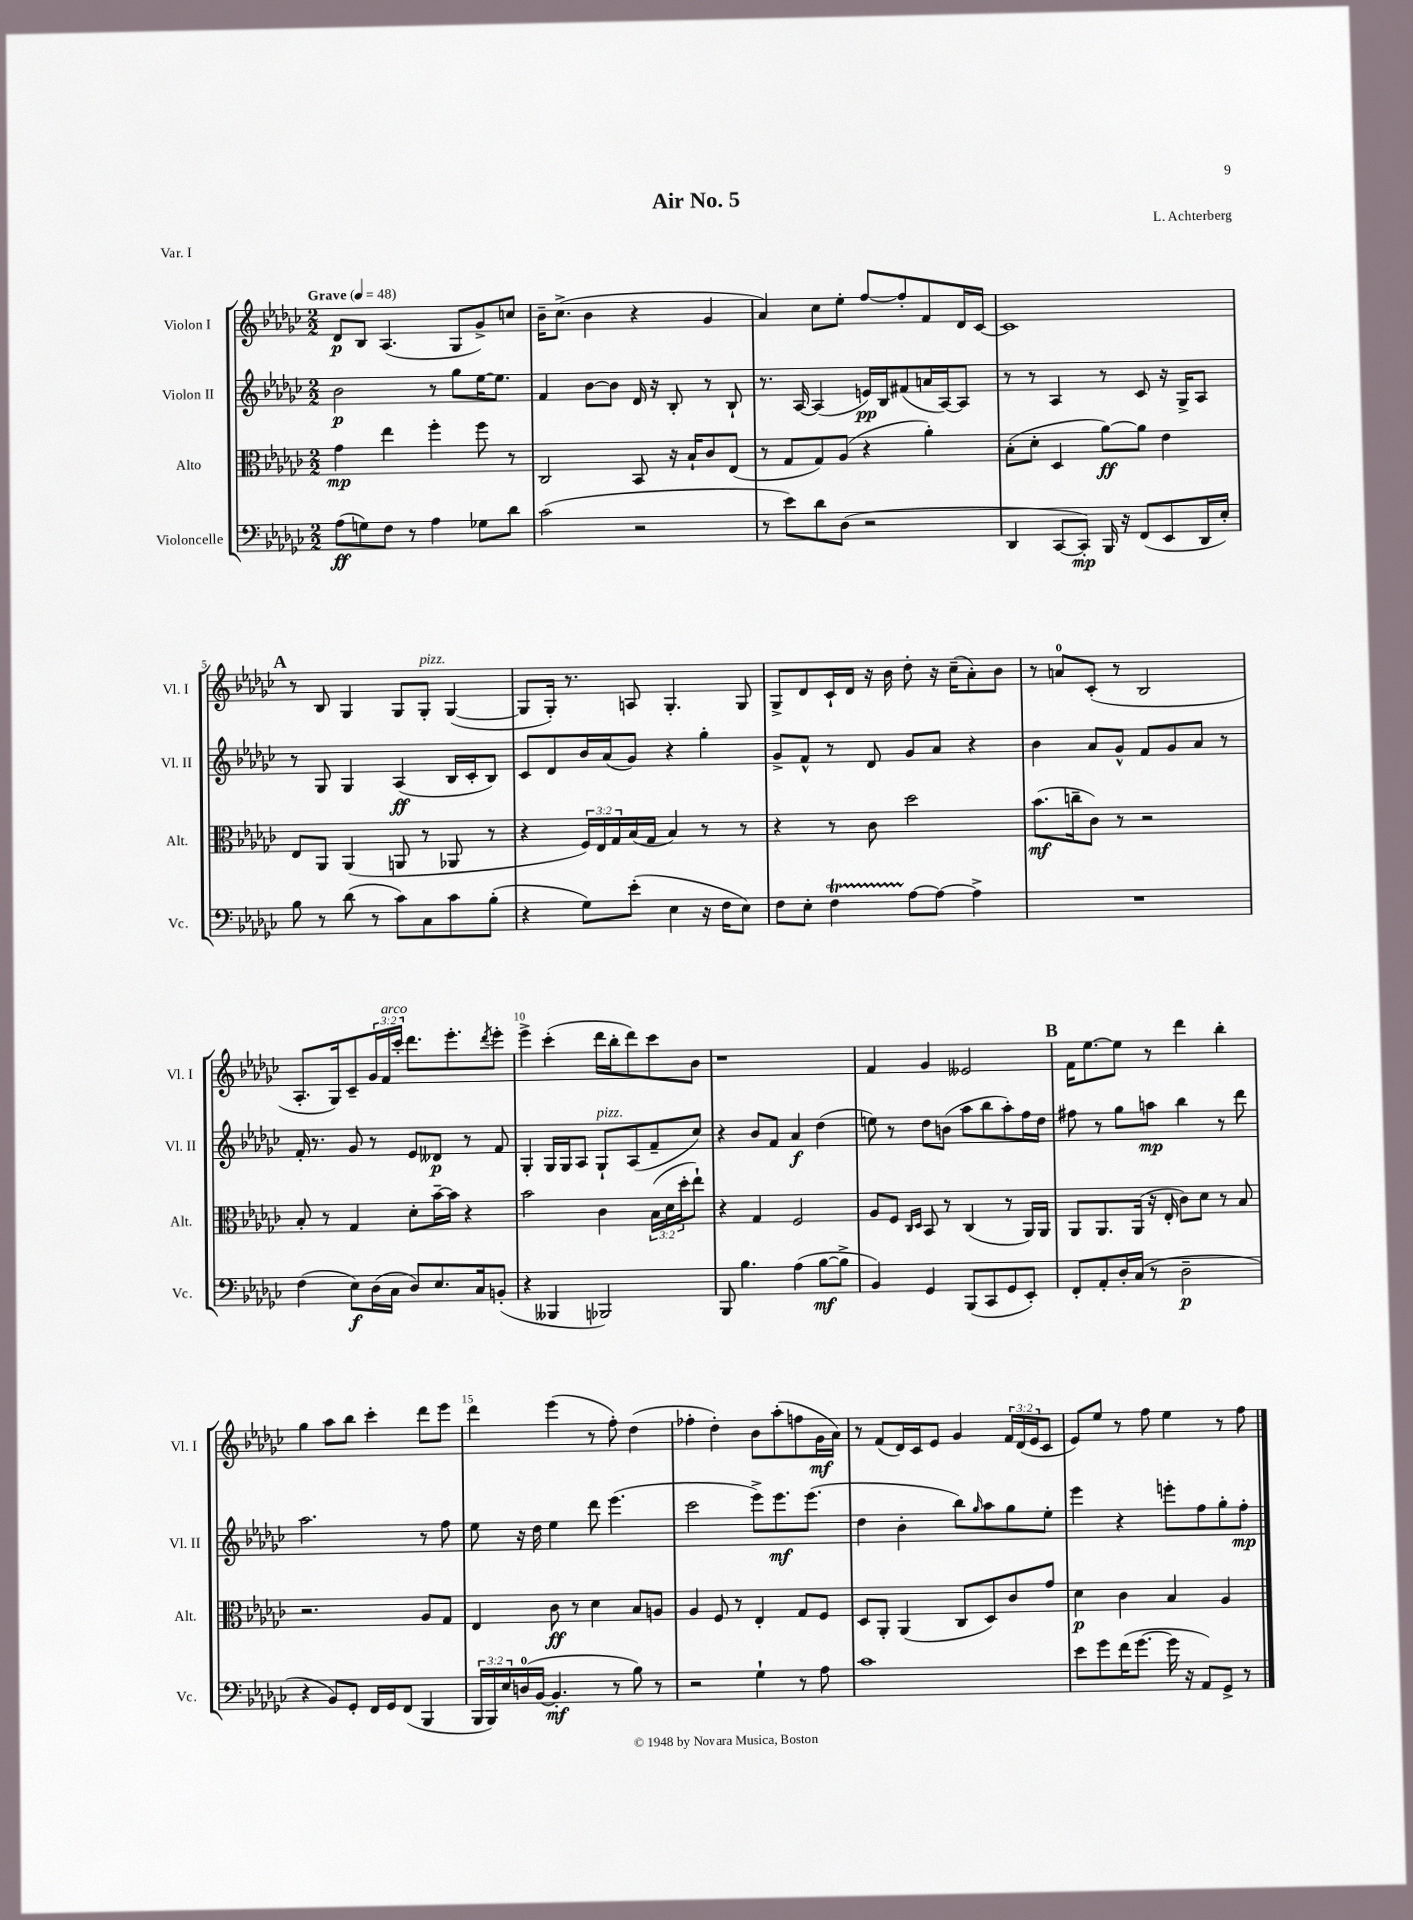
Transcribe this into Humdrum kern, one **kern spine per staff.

**kern	**dynam	**kern	**dynam	**kern	**dynam	**kern	**dynam
*part4	*part4	*part3	*part3	*part2	*part2	*part1	*part1
*staff4	*staff4	*staff3	*staff3	*staff2	*staff2	*staff1	*staff1
*I"Violoncelle	*	*I"Alto	*	*I"Violon II	*	*I"Violon I	*
*I'Vc.	*	*I'Alt.	*	*I'Vl. II	*	*I'Vl. I	*
*clefF4	*	*clefC3	*	*clefG2	*	*clefG2	*
*k[b-e-a-d-g-c-]	*	*k[b-e-a-d-g-c-]	*	*k[b-e-a-d-g-c-]	*	*k[b-e-a-d-g-c-]	*
*M2/2	*	*M2/2	*	*M2/2	*	*M2/2	*
*MM48	*	*MM48	*	*MM48	*	*MM48	*
=1	=1	=1	=1	=1	=1	=1	=1
!	!	!	!	!	!	!LO:TX:a:B:t=Grave	!
(8A-\L	ff	4g-\	mp	2b-\	p	8d-/L	p
8Gn\)	.	.	.	.	.	8B-/J	.
8F\J	.	4ee-\	.	.	.	(4.A-/	.
8r	.	.	.	.	.	.	.
4A-\	.	4ff'\	.	8r	.	.	.
.	.	.	.	8gg-\L	.	8G-/L	.
8G-X\L	.	8ff\	.	[16ee-\K	.	8g-^/)	.
.	.	.	.	8.ee-\J]	.	.	.
8d-\J	.	8r	.	.	.	8ccn/J	.
=2	=2	=2	=2	=2	=2	=2	=2
(2c-\	.	2C-/	.	4f/	.	16b-~\KL	.
.	.	.	.	.	.	(8.cc-^\J	.
.	.	.	.	[8b-\L	.	4b-\	.
.	.	.	.	8b-\J]	.	.	.
2r	.	8BB-/	.	16d-/	.	4r	.
.	.	.	.	16r	.	.	.
.	.	16r	.	8B-'/	.	.	.
.	.	16B-`/KL	.	.	.	.	.
.	.	8c-/	.	8r	.	4g-/	.
.	.	(8E-/J	.	8B-`/	.	.	.
=3	=3	=3	=3	=3	=3	=3	=3
8r	.	8r	.	8.r	.	4a-/)	.
8e-\L)	.	8G-/L	.	.	.	.	.
.	.	.	.	[16A-/	.	.	.
8d-\	.	8G-/)	.	(4A-/]	.	8cc-\L	.
(8D-\J	.	(8A-/J	.	.	.	8ee-'\J	.
2r	.	4r	.	16en/LL)	pp	[8ff/L	.
.	.	.	.	16B-/J	.	.	.
.	.	.	.	(8f#X/	.	8ff'/]	.
.	.	4a-'\)	.	16an/L	.	8f/	.
.	.	.	.	[16A-/J)	.	.	.
.	.	.	.	8A-/J]	.	16d-/L	.
.	.	.	.	.	.	[16c-/JJ	.
=4	=4	=4	=4	=4	=4	=4	=4
4DD-/	.	(8B-'\L	.	8r	.	1c-]	.
.	.	8d-'\J	.	8r	.	.	.
[8CC-/L	.	4D-/	.	4A-/	.	.	.
8CC-'/J])	mp	.	.	.	.	.	.
16BBB-/	.	[8a-\L)	ff	8r	.	.	.
16r	.	.	.	.	.	.	.
(8FF/L	.	8a-\J]	.	8c-/	.	.	.
8EE-/	.	4e-\	.	16r	.	.	.
.	.	.	.	16G-^/KL	.	.	.
16DD-/L	.	.	.	8A-/J	.	.	.
16E-'/JJ)	.	.	.	.	.	.	.
!!LO:LB:g=z
!!LO:REH:place=s1:t=A
=5	=5	=5	=5	=5	=5	=5	=5
8B-\	.	8E-/L	.	8r	.	8r	.
8r	.	8AA-/J	.	8G-/	.	8B-/	.
(8d-\	.	(4AA-/	.	4G-/	.	4G-/	.
8r	.	.	.	.	.	.	.
8c-\L)	.	8AAn/	.	(4A-/	ff	8G-/L	.
!	!	!	!	!	!	!LO:TX:a:i:t=pizz.	!
8C-\	.	8r	.	.	.	8G-'/J	.
8c-\	.	8AA-X/	.	16B-/LL	.	([4G-/	.
.	.	.	.	16c-'/J	.	.	.
(8B-'\J	.	8r	.	8B-/J)	.	.	.
=6	=6	=6	=6	=6	=6	=6	=6
4r	.	4r	.	8c-/L	.	8G-/L]	.
.	.	.	.	8d-/	.	16G-'/Jk)	.
.	.	.	.	.	.	8.r	.
8G-\L)	.	24F/LL)	.	16b-/L	.	.	.
.	.	24E-/	.	.	.	.	.
.	.	.	.	(16a-/J	.	.	.
.	.	24G-/	.	.	.	.	.
(8e-'\J	.	(16B-/	.	8g-/J)	.	8An/	.
.	.	16G-/JJ	.	.	.	.	.
4E-\	.	4B-/)	.	4r	.	4.G-'/	.
16r	.	8r	.	4gg-'\	.	.	.
16F\KL	.	.	.	.	.	.	.
8E-\J)	.	8r	.	.	.	8G-/	.
=7	=7	=7	=7	=7	=7	=7	=7
8F\L	.	4r	.	8g-^/L	.	8G-^/L	.
8E-'\J	.	.	.	8f^^/J	.	8d-/	.
4Ft\	.	8r	.	8r	.	16c-`/L	.
.	.	.	.	.	.	16d-/JJ	.
.	.	8c-\	.	8d-/	.	16r	.
.	.	.	.	.	.	16b-\	.
[8A-\L	.	2dd-\	.	8g-/L	.	8dd-'\	.
8A-\J_	.	.	.	8a-/J	.	16r	.
.	.	.	.	.	.	(16cc-~\KL	.
4A-^\]	.	.	.	4r	.	8a-'\)	.
.	.	.	.	.	.	8b-\J	.
=8	=8	=8	=8	=8	=8	=8	=8
1r	.	(8.b-\L	mf	4b-\	.	8r	.
.	.	.	.	.	.	8an/L	.
.	.	16ccn~\k	.	.	.	.	.
.	.	8c-\J)	.	8a-/L	.	(8c-'/J	.
.	.	8r	.	8g-^^/J	.	8r	.
.	.	2r	.	8f/L	.	2B-/	.
.	.	.	.	8g-/	.	.	.
.	.	.	.	8a-/J	.	.	.
.	.	.	.	8r	.	.	.
!!LO:LB:g=z
=9	=9	=9	=9	=9	=9	=9	=9
(4F\	.	8B-'/	.	16f'/	.	8.A-'/L	.
.	.	.	.	8.r	.	.	.
.	.	8r	.	.	.	.	.
.	.	.	.	.	.	16G-/k)	.
8E-\L)	f	4G-/	.	8g-/	.	8c-~/	.
(16D-\L	.	.	.	8r	.	24g-/L	.
!	!	!	!	!	!	!LO:TX:a:i:t=arco	!
.	.	.	.	.	.	24f/	.
16C-\JJ	.	.	.	.	.	.	.
.	.	.	.	.	.	24ccc-'/JJ	.
8D-/L)	.	8d-'\L	.	8e-/L	.	8.ddd-\L	.
8.E-/	.	[16b-~\L	.	8d--X/J	p	.	.
.	.	16b-\JJ]	.	.	.	8.eee-'\	.
.	.	4r	.	8r	.	.	.
16C-/k	.	.	.	.	.	.	.
.	.	.	.	.	.	8qddd-/	.
(8BBn'/J	.	.	.	8f/	.	8eee-'\J	.
=10	=10	=10	=10	=10	=10	=10	=10
4r	.	2b-\	.	4G-'/	.	4eee-^\	.
4BBB--X/	.	.	.	16G-/LL	.	(4ccc-'\	.
.	.	.	.	16G-/J	.	.	.
.	.	.	.	8A-/J	.	.	.
!	!	!	!	!LO:TX:a:i:t=pizz.	!	!	!
2BBB-X/)	.	4c-\	.	8G-`/L	.	16ddd-\LL	.
.	.	.	.	.	.	16bb-'\J	.
.	.	.	.	(8A-/	.	8ddd-\)	.
.	.	(24B-\LL	.	8f~/	.	8ccc-\	.
.	.	24d-\	.	.	.	.	.
.	.	24dd-'\J	.	.	.	.	.
.	.	8ee-`\J)	.	8cc-/J)	.	8b-\J	.
=11	=11	=11	=11	=11	=11	=11	=11
8BBB-/	.	4r	.	4r	.	1r	.
4.B-\	.	.	.	.	.	.	.
.	.	4G-/	.	8b-/L	.	.	.
.	.	.	.	8f/J	.	.	.
(4A-\	.	2F/	.	4a-/	f	.	.
[8B-\L	mf	.	.	(4dd-\	.	.	.
8B-^\J]	.	.	.	.	.	.	.
=12	=12	=12	=12	=12	=12	=12	=12
4BB-/)	.	8A-/L	.	8een\)	.	4f/	.
.	.	8F/J	.	8r	.	.	.
.	.	16qqC-/LL	.	.	.	.	.
.	.	16qqD-/JJ	.	.	.	.	.
4GG-/	.	8BB-/	.	8dd-\L	.	4g-/	.
.	.	8r	.	(8bn\J	.	.	.
(8BBB-/L	.	(4C-/	.	8aa-\L	.	2e--X/	.
8CC-/	.	.	.	8bb-\	.	.	.
8GG-/	.	8r	.	8aa-'\)	.	.	.
8EE-'/J)	.	16AA-/LL)	.	16ff\L	.	.	.
.	.	16AA-/JJ	.	16dd-\JJ	.	.	.
!!LO:REH:place=s1:t=B
=13	=13	=13	=13	=13	=13	=13	=13
8FF'/L	.	8AA-/L	.	8ff#X\	.	16f\KL	.
.	.	.	.	.	.	[8.ee-\	.
8AA-'/	.	8.AA-/	.	8r	.	.	.
16D-'/L	.	.	.	8gg-\L	.	8ee-\J]	.
(16C-/JJ	.	(16AA-/Jk	.	.	.	.	.
8r	.	16r	.	8aan\J	mp	8r	.
.	.	16E-'/	.	.	.	.	.
2D-~\	p	8c-\L)	.	4bb-\	.	4ddd-\	.
.	.	8d-\J	.	.	.	.	.
.	.	8r	.	8r	.	4bb-'\	.
.	.	8B-/	.	8ddd-\	.	.	.
!!LO:LB:g=z
=14	=14	=14	=14	=14	=14	=14	=14
4r	.	2.r	.	2.aa-\	.	4gg-\	.
8BB-/L)	.	.	.	.	.	8aa-\L	.
8GG-'/J	.	.	.	.	.	8bb-\J	.
16FF/LL	.	.	.	.	.	4ccc-'\	.
16GG-/J	.	.	.	.	.	.	.
(8FF/J	.	.	.	.	.	.	.
4BBB-/	.	8A-/L	.	8r	.	8ddd-\L	.
.	.	8G-/J	.	8ff\	.	8eee-\J	.
=15	=15	=15	=15	=15	=15	=15	=15
24BBB-/LL	.	4E-/	.	8ee-\	.	4ddd-\	.
24BBB-/)	.	.	.	.	.	.	.
24E-/	.	.	.	.	.	.	.
(16Dn/	.	.	.	16r	.	.	.
[16BB-/JJ	.	.	.	16dd-\	.	.	.
4.BB-'/]	mf	8c-\	ff	4ee-\	.	(4eee-\	.
.	.	8r	.	.	.	.	.
.	.	4d-\	.	8ddd-\	.	8r	.
8r	.	.	.	(4.eee-\	.	8ff'\)	.
8B-\)	.	8B-/L	.	.	.	(4dd-\	.
8r	.	8An/J	.	.	.	.	.
=16	=16	=16	=16	=16	=16	=16	=16
2r	.	4A-/	.	2ccc-\	.	4ff-X'\	.
.	.	8F/	.	.	.	4dd-'\)	.
.	.	8r	.	.	.	.	.
4G-`\	.	4E-'/	.	8eee-^\L)	.	8b-\L	.
.	.	.	.	8.eee-\	mf	(8aa-'\	.
8r	.	8G-/L	.	.	.	8ffn\	.
.	.	.	.	(8.eee-\J	.	.	.
8A-\	.	8F/J	.	.	.	16g-\L	mf
.	.	.	.	.	.	16a-\JJ)	.
=17	=17	=17	=17	=17	=17	=17	=17
1c-	.	8D-/L	.	4dd-\	.	8r	.
.	.	8AA-'/J	.	.	.	(8f/L	.
.	.	(4AA-/	.	4b-'\	.	16d-/L)	.
.	.	.	.	.	.	16c-/J	.
.	.	.	.	.	.	8e-/J	.
.	.	8C-/L	.	8bb-\L)	.	4g-/	.
.	.	.	.	16qqgg-/	.	.	.
.	.	8D-/)	.	8aa-\	.	.	.
.	.	8c-/	.	8gg-\	.	24f/LL	.
.	.	.	.	.	.	(24d-/	.
.	.	.	.	.	.	24e-/J	.
.	.	8g-/J	.	8ee-'\J	.	8c-/J	.
=18	=18	=18	=18	=18	=18	=18	=18
8e-\L	.	4d-\	p	4eee-\	.	8e-/L)	.
8g-\	.	.	.	.	.	8ee-/J	.
(16f\K	.	4c-\	.	4r	.	8r	.
[8.g-\J	.	.	.	.	.	.	.
.	.	.	.	.	.	8ff\	.
16g-\]	.	4B-/	.	8eeen'\L	.	4ee-\	.
16r	.	.	.	.	.	.	.
8AA-/L)	.	.	.	8ff\	.	.	.
8GG-^/J	.	4A-/	.	8gg-'\	.	8r	.
8r	.	.	.	8ff'\J	mp	8ff\	.
==	==	==	==	==	==	==	==
*-	*-	*-	*-	*-	*-	*-	*-
